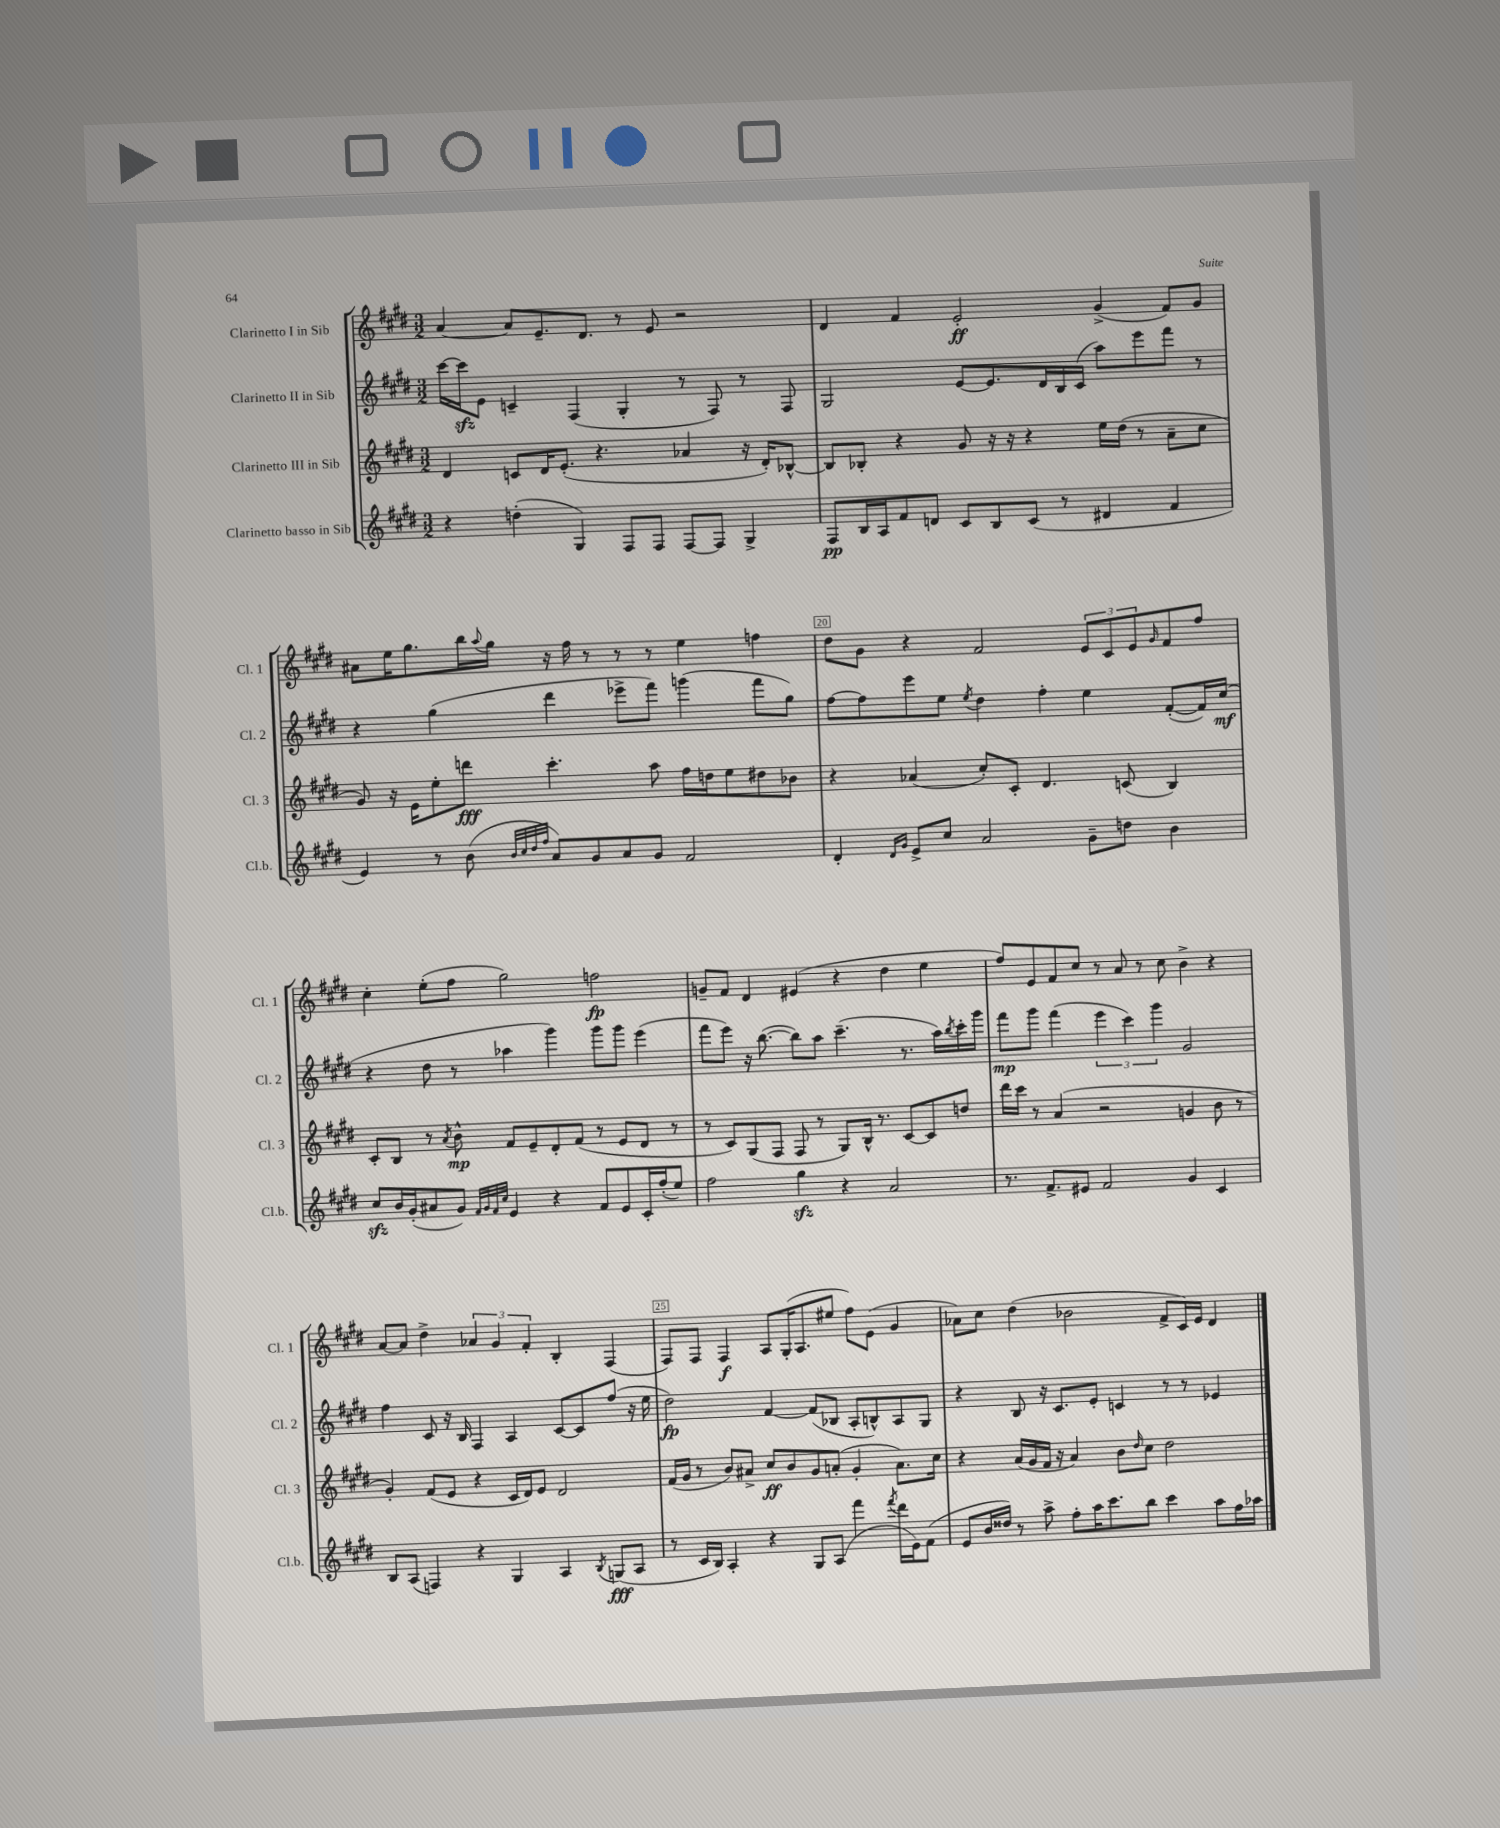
<<
\new StaffGroup <<
\new Staff = "s0" \with { instrumentName = "Clarinetto I in Sib" shortInstrumentName = "Cl. 1" } {
    \clef treble \key e \major \numericTimeSignature \time 3/2
    a'4~ a'8 e'8.-- dis'8. r8 e'8 r2 |
    dis'4 fis'4 e'2-.\ff gis'4->( fis'8) gis'8 |
    ais'8 e''16 gis''8. b''16 \appoggiatura { a''8 } gis''16 r16 fis''16 r8 r8 r8 e''4 f''4 |
    dis''8 gis'8 r4 fis'2 \tuplet 3/2 { e'8 cis'8 e'8 } \grace { gis'16 } fis'8 fis''8 |
    cis''4-. e''8-.( fis''8 gis''2) f''2\fp |
    g'8-- fis'8 dis'4 eis'4( r4 dis''4 e''4 |
    fis''8) e'8 fis'8 cis''8 r8 a'8 r8 cis''8 b'4-> r4 |
    a'8~ a'8 dis''4-> \tuplet 3/2 { aes'4 gis'4 fis'4-. } b4-. fis4( |
    fis8) fis8 fis4\f a8 gis16-.( a8. eis''8 fis''8) e'8( gis'4 |
    aes'8) cis''8 dis''4( bes'2 fis'8-> cis'16) e'16 dis'4 \bar "|." |
}
\new Staff = "s1" \with { instrumentName = "Clarinetto II in Sib" shortInstrumentName = "Cl. 2" } {
    \clef treble \key e \major \numericTimeSignature \time 3/2
    cis'''16~ cis'''16\sfz e'8 c'4-- fis4( gis4-. r8 fis8) r8 fis8 |
    gis2 e'8~ e'8. dis'16 b16 cis'16( a''8) e'''8 fis'''8 r8 |
    r4 gis''4( dis'''4 ees'''8-> fis'''8) g'''4( fis'''8 gis''8) |
    fis''8~ fis''8 e'''8 e''8 \acciaccatura { e''8 } dis''4 fis''4-. e''4 fis'8~-.( fis'16) cis''16\mf( |
    r4 dis''8 r8 aes''4 gis'''4) gis'''8 gis'''8 e'''4( |
    fis'''8 e'''8) r16 b''8.~( b''8) a''8 cis'''4.--( r8. a''16) \acciaccatura { b''8 } cis'''16-. gis'''16 |
    fis'''8\mp gis'''8 fis'''4( \tuplet 3/2 { e'''4 cis'''4) gis'''4 } gis'2 |
    fis''4 cis'8 r16 b16 fis4 a4 cis'8~ cis'8 fis''8( r16 e''16 |
    dis''2\fp) fis'4~ fis'8( bes8 a8-. b8-^) a8 gis8 |
    r4 b8 r16 cis'8. e'8-. c'4 r8 r8 ees'4 \bar "|." |
}
\new Staff = "s2" \with { instrumentName = "Clarinetto III in Sib" shortInstrumentName = "Cl. 3" } {
    \clef treble \key e \major \numericTimeSignature \time 3/2
    dis'4 c'8 dis'16 e'8.-.( r4. aes'4 r16 dis'16-.) bes8~-^ |
    bes8 bes8-. r4 gis'8 r16 r16 r4 e''16 dis''16( r8 a'8-- cis''8 |
    gis'8) r16 e'16 e''8-. d'''8\fff cis'''4.-. a''8 fis''16 d''16 e''8 dis''8 bes'8 |
    r4 aes'4( cis''8-.) cis'8-. dis'4. c'8( b4) |
    cis'8-. b8 r8 \acciaccatura { a'8 } b'8-^\mp fis'8 e'8-- dis'8-. fis'8( r8 e'8 dis'8 r8 |
    r8 cis'8) gis8( fis8 fis8 r8 gis8) b16-^ r8. cis'8~ cis'8 d''8 |
    dis'''16 cis'''16 r8 a'4( r2 g'4 b'8 r8 |
    gis'4-.) fis'8( e'8 r4 cis'16 dis'16) e'8 dis'2 |
    fis'16( gis'16 r8 b'8) ais'8-> cis''8\ff b'8 gis'8 a'8-.( gis'4-. a'8.) cis''16 |
    r4 a'16( gis'16 fis'16 r16 a'4) b'8 \grace { dis''16 } cis''8 dis''2 \bar "|." |
}
\new Staff = "s3" \with { instrumentName = "Clarinetto basso in Sib" shortInstrumentName = "Cl.b." } {
    \clef treble \key e \major \numericTimeSignature \time 3/2
    r4 d''4-.( gis4) fis8 fis8 fis8~ fis8 gis4-> |
    fis8\pp b16 a16 fis'8 d'8 cis'8 b8 cis'8( r8 dis'4 fis'4 |
    e'4) r8 b'8( \grace { b'32 cis''32 dis''32 fis''32 } a'8) gis'8 a'8 gis'8 fis'2 |
    dis'4-. \grace { dis'16 gis'16 } e'8-> cis''8 a'2 gis'8-- d''8 b'4 |
    cis''8\sfz b'16 gis'16-.( ais'8 gis'8) \grace { fis'32 gis'32 fis'32 cis''32 } e'4 r4 fis'8 e'8 cis'16-. fis''16-.( e''8) |
    fis''2 gis''4\sfz r4 a'2 |
    r8. fis'8.-> eis'8 fis'2 gis'4 cis'4 |
    b8 a8( f4) r4 gis4 a4 \acciaccatura { b8 } g8\fff( a8 |
    r8 cis'16 b16) a4-. r4 gis8 a8( fis'''4 \acciaccatura { fis'''8 } dis'''16 e'16) fis'8( |
    e'8 b'16 disis''16) r8 a''8-> fis''8-. a''16 cis'''8. b''8 cis'''4 a''8 fis''16 aes''16 \bar "|." |
}
>>
>>
\layout { \context { \Score currentBarNumber = #17 \override BarNumber.break-visibility = ##(#f #t #t) barNumberVisibility = #(every-nth-bar-number-visible 5) \override BarNumber.stencil = #(make-stencil-boxer 0.1 0.3 ly:text-interface::print) } }
